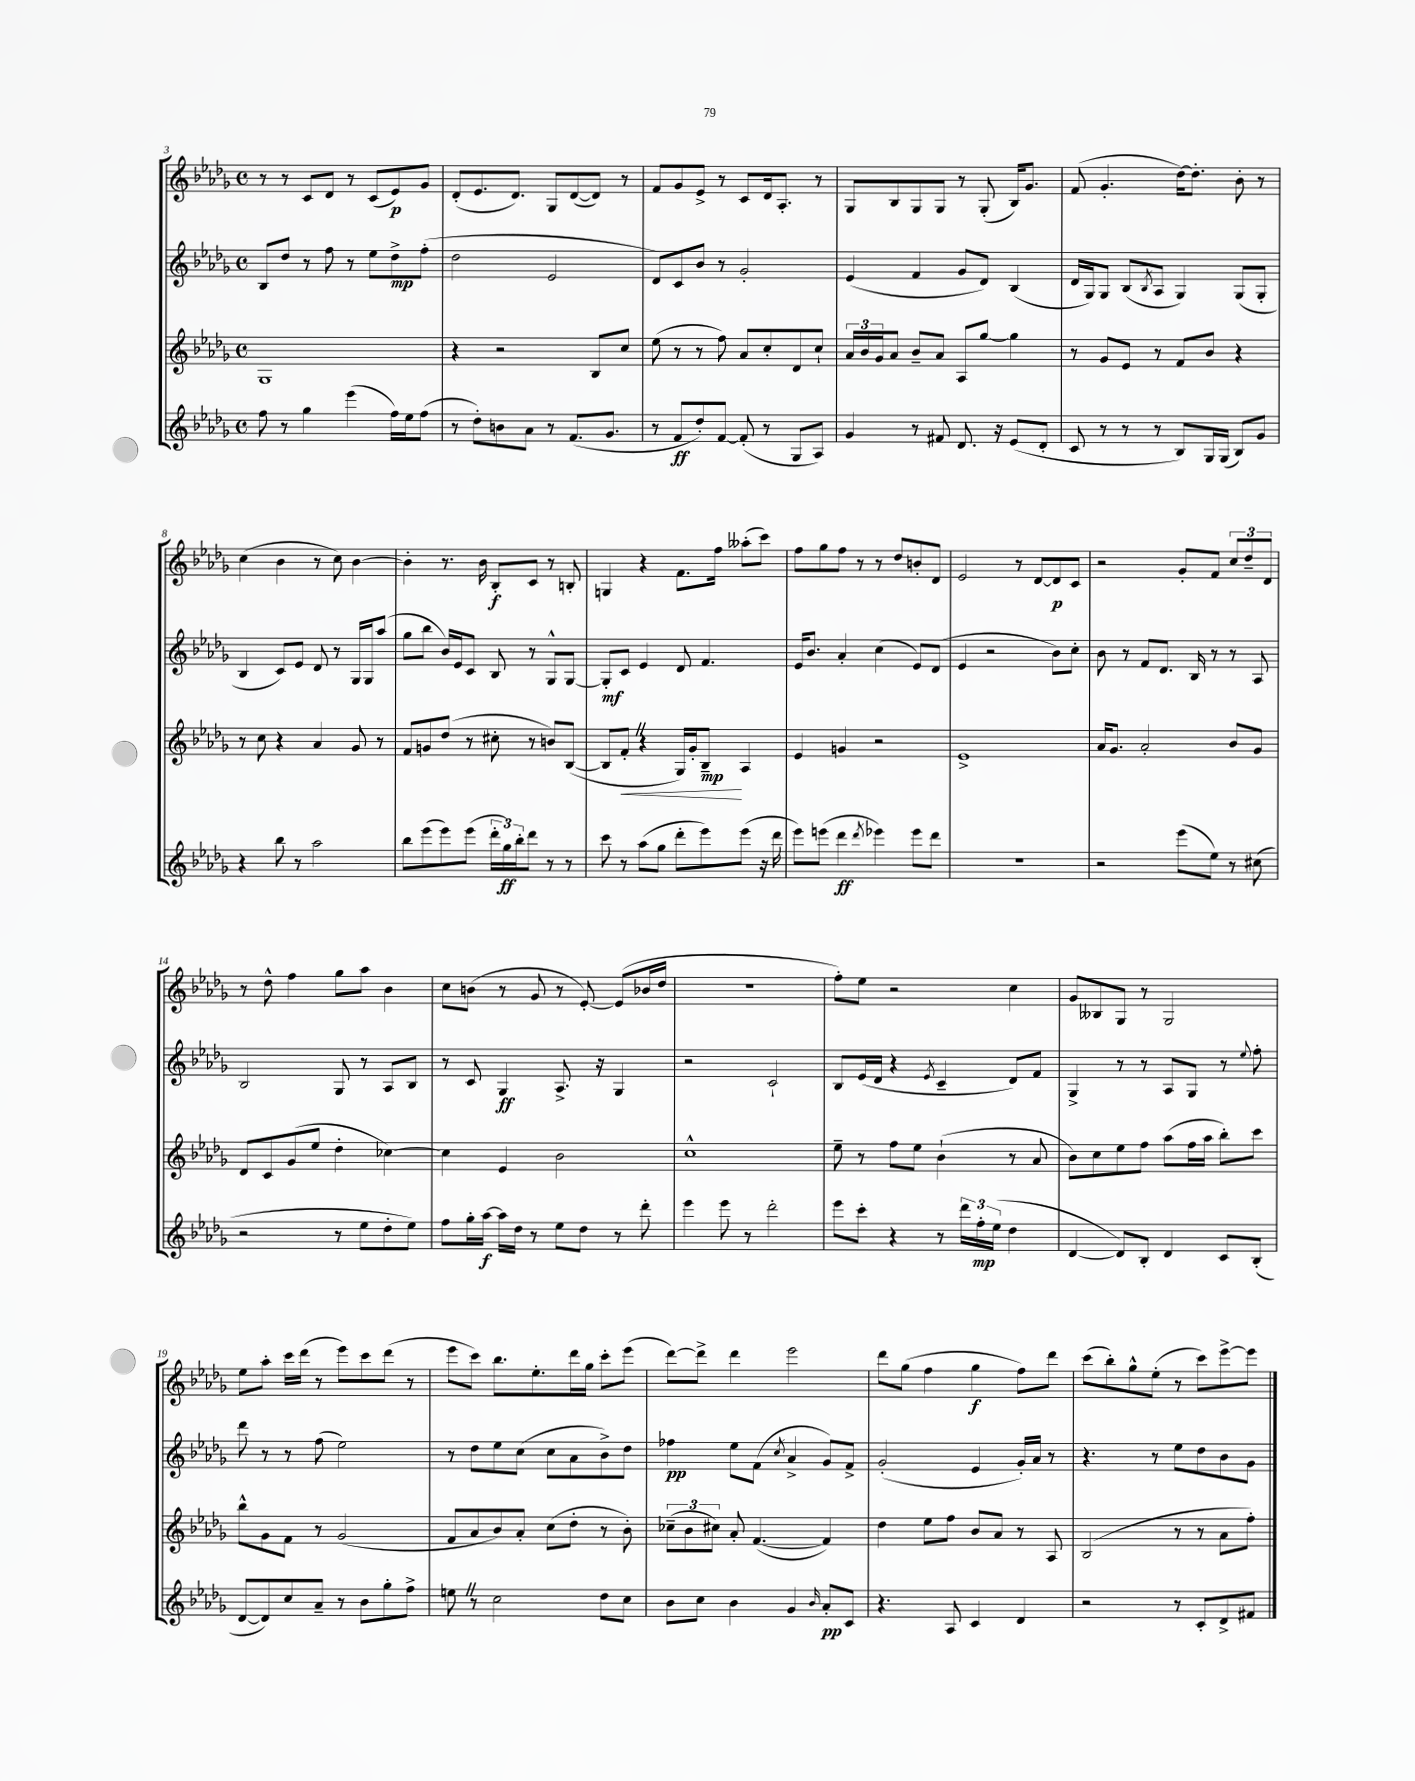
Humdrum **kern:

**kern	**dynam	**kern	**dynam	**kern	**dynam	**kern	**dynam
*part4	*part4	*part3	*part3	*part2	*part2	*part1	*part1
*staff4	*staff4	*staff3	*staff3	*staff2	*staff2	*staff1	*staff1
*clefG2	*	*clefG2	*	*clefG2	*	*clefG2	*
*k[b-e-a-d-g-]	*	*k[b-e-a-d-g-]	*	*k[b-e-a-d-g-]	*	*k[b-e-a-d-g-]	*
*M4/4	*	*M4/4	*	*M4/4	*	*M4/4	*
*met(c)	*	*met(c)	*	*met(c)	*	*met(c)	*
=3	=3	=3	=3	=3	=3	=3	=3
8ff\	.	1G-	.	8B-/L	.	8r	.
8r	.	.	.	8dd-/J	.	8r	.
4gg-\	.	.	.	8r	.	8c/L	.
.	.	.	.	8ff\	.	8d-/J	.
(4eee-\	.	.	.	8r	.	8r	.
.	.	.	.	8ee-\L	.	(8c/L	.
16ff\LL)	.	.	.	8dd-^\	mp	8e-/)	p
16ee-\J	.	.	.	.	.	.	.
(8ff\J	.	.	.	(8ff'\J	.	8g-/J	.
=4	=4	=4	=4	=4	=4	=4	=4
8r	.	4r	.	2dd-\	.	(8d-'/L	.
8dd-'\L)	.	.	.	.	.	8.e-/	.
8bn\	.	2r	.	.	.	.	.
.	.	.	.	.	.	8.d-/J)	.
8a-\J	.	.	.	.	.	.	.
8r	.	.	.	2e-/	.	8G-/L	.
(8.f/L	.	.	.	.	.	([8d-/	.
.	.	8B-/L	.	.	.	8d-/J])	.
8.g-/J	.	.	.	.	.	.	.
.	.	8cc/J	.	.	.	8r	.
=5	=5	=5	=5	=5	=5	=5	=5
8r	.	(8ee-\	.	8d-/L)	.	8f/L	.
8f/L	ff	8r	.	8c/	.	8g-/	.
8dd-'/)	.	8r	.	8b-/J	.	8e-^/J	.
[8f/J	.	8ff\)	.	8r	.	8r	.
(8f'/]	.	8a-/L	.	2g-'/	.	8c/L	.
8r	.	8cc'/	.	.	.	16d-/k	.
.	.	.	.	.	.	8.A-'/J	.
8G-/L	.	8d-/	.	.	.	.	.
8A-/J)	.	8cc`/J	.	.	.	8r	.
=6	=6	=6	=6	=6	=6	=6	=6
4g-/	.	24a-/LL	.	(4e-/	.	8G-/L	.
.	.	24b-/	.	.	.	.	.
.	.	24g-/J	.	.	.	.	.
.	.	8a-/J	.	.	.	8B-/	.
8r	.	8b-~/L	.	4f/	.	8G-/	.
8f#X/	.	8a-/J	.	.	.	8G-/J	.
8.d-/	.	8A-/L	.	8g-/L	.	8r	.
.	.	[8gg-/J	.	8d-/J)	.	(8G-'/	.
16r	.	.	.	.	.	.	.
(8e-/L	.	4gg-\]	.	(4B-/	.	16B-/KL)	.
.	.	.	.	.	.	8.g-/J	.
8d-'/J	.	.	.	.	.	.	.
=7	=7	=7	=7	=7	=7	=7	=7
8c/	.	8r	.	16d-/LL	.	(8f/	.
.	.	.	.	16G-/J)	.	.	.
8r	.	8g-/L	.	8G-/J	.	4.g-'/	.
8r	.	8e-/J	.	(8B-/L	.	.	.
.	.	.	.	8qB-/	.	.	.
8r	.	8r	.	8A-/J	.	.	.
8B-/L)	.	8f/L	.	4G-/)	.	[16dd-\KL)	.
.	.	.	.	.	.	8.dd-'\J]	.
16G-/L	.	8b-/J	.	.	.	.	.
(16G-/JJ	.	.	.	.	.	.	.
8B-/L)	.	4r	.	(8G-/L	.	8b-'\	.
8g-/J	.	.	.	8G-'/J	.	8r	.
!!LO:LB:g=z
=8	=8	=8	=8	=8	=8	=8	=8
4r	.	8r	.	4B-/	.	(4cc\	.
.	.	8cc\	.	.	.	.	.
8bb-\	.	4r	.	8c/L)	.	4b-\	.
8r	.	.	.	8e-/J	.	.	.
2aa-\	.	4a-/	.	8d-/	.	8r	.
.	.	.	.	8r	.	8cc\)	.
.	.	8g-/	.	16G-/LL	.	[4b-\	.
.	.	.	.	16G-/J	.	.	.
.	.	8r	.	(8aa-/J	.	.	.
=9	=9	=9	=9	=9	=9	=9	=9
8bb-\L	.	8f/L	.	8gg-\L	.	4b-'\]	.
(8eee-\	.	8gn/	.	8bb-\J	.	.	.
8eee-\)	.	(8dd-/J	.	16b-/LL)	.	8.r	.
.	.	.	.	16e-/J	.	.	.
(8eee-\J	.	8r	.	8c/J	.	.	.
.	.	.	.	.	.	16b-\	.
24ddd-'\LL	.	8cc#X'\	.	8B-/	.	8B-'/L	f
24gg-\)	ff	.	.	.	.	.	.
24bb-'\J	.	.	.	.	.	.	.
8ddd-\J	.	8r	.	8r	.	8c/J	.
8r	.	8bn/L)	.	8G-^^/L	.	8r	.
8r	.	([8B-/J	.	[8G-/J	.	8Bn'/	.
=10	=10	=10	=10	=10	=10	=10	=10
8ccc\	.	8B-/L]	.	8G-'/L]	mf	4Gn/	.
!	!	!	!LO:HP:b	!	!	!	!
8r	.	8f'Z/J	<	8c/J	.	.	.
(8aa-\L	.	4r	.	4e-/	.	4r	.
8gg-\J	.	.	.	.	.	.	.
8ddd-'\L	.	16G-/LL)	.	8d-/	.	8.f\L	.
.	.	16g-'/J	.	.	.	.	.
8eee-\)	.	8B-~/J	mp	4.f/	.	.	.
.	.	.	.	.	.	16ff\Jk	.
(8eee-\J	.	4A-/	[	.	.	(8aa--X'\L	.
16r	.	.	.	.	.	8ccc\J)	.
16ddd-\	.	.	.	.	.	.	.
=11	=11	=11	=11	=11	=11	=11	=11
8eee-\L)	.	4e-/	.	16e-/KL	.	8ff\L	.
.	.	.	.	8.b-/J	.	.	.
(8eeen\J	.	.	.	.	.	8gg-\	.
4ddd-\	ff	4gn/	.	4a-'/	.	8ff\J	.
.	.	.	.	.	.	8r	.
8qddd-/	.	.	.	.	.	.	.
4eee-X\)	.	2r	.	(4cc\	.	8r	.
.	.	.	.	.	.	8dd-/L	.
8eee-\L	.	.	.	8e-/L)	.	8bn'/	.
8ddd-\J	.	.	.	(8d-/J	.	8d-/J	.
=12	=12	=12	=12	=12	=12	=12	=12
1r	.	1e-^	.	4e-/	.	2e-/	.
.	.	.	.	2r	.	.	.
.	.	.	.	.	.	8r	.
.	.	.	.	.	.	[8d-/L	.
.	.	.	.	8b-\L)	.	8d-/]	p
.	.	.	.	8cc'\J	.	8c/J	.
=13	=13	=13	=13	=13	=13	=13	=13
2r	.	16a-/KL	.	8b-\	.	2r	.
.	.	8.g-/J	.	.	.	.	.
.	.	.	.	8r	.	.	.
.	.	2a-'/	.	8f/L	.	.	.
.	.	.	.	8.d-/J	.	.	.
(8eee-\L	.	.	.	.	.	8g-'/L	.
.	.	.	.	16B-/	.	.	.
8ee-\J)	.	.	.	8r	.	8f/J	.
8r	.	8b-/L	.	8r	.	12cc/L	.
.	.	.	.	.	.	12dd-~/	.
(8cc#X\	.	8g-/J	.	8A-/	.	.	.
.	.	.	.	.	.	12d-/J	.
!!LO:LB:g=z
=14	=14	=14	=14	=14	=14	=14	=14
2r	.	8d-/L	.	2B-/	.	8r	.
.	.	8c/	.	.	.	8dd-^^\	.
.	.	(8g-/	.	.	.	4ff\	.
.	.	8ee-/J	.	.	.	.	.
8r	.	4dd-'\	.	8G-/	.	8gg-\L	.
8ee-\L	.	.	.	8r	.	8aa-\J	.
8dd-'\	.	[4cc-X\)	.	8A-/L	.	4b-\	.
8ee-\J)	.	.	.	8B-/J	.	.	.
=15	=15	=15	=15	=15	=15	=15	=15
8ff\L	.	4cc-\]	.	8r	.	8cc\L	.
16gg-'\L	.	.	.	8c/	.	(8bn\J	.
[16aa-\JJ	f	.	.	.	.	.	.
16aa-\LL]	.	4e-/	.	4G-/	ff	8r	.
16dd-\JJ	.	.	.	.	.	.	.
8r	.	.	.	.	.	8g-/	.
8ee-\L	.	2b-\	.	8.A-^/	.	8r	.
8dd-\J	.	.	.	.	.	[8e-'/)	.
.	.	.	.	16r	.	.	.
8r	.	.	.	4G-/	.	(8e-/L]	.
8ddd-'\	.	.	.	.	.	16b-X/L	.
.	.	.	.	.	.	16dd-/JJ	.
=16	=16	=16	=16	=16	=16	=16	=16
4eee-\	.	1cc^^	.	2r	.	1r	.
8eee-\	.	.	.	.	.	.	.
8r	.	.	.	.	.	.	.
2ddd-'\	.	.	.	2c`/	.	.	.
=17	=17	=17	=17	=17	=17	=17	=17
8eee-\L	.	8ee-~\	.	8B-/L	.	8ff'\L)	.
8ccc'\J	.	8r	.	(16e-/L	.	8ee-\J	.
.	.	.	.	16d-/JJ	.	.	.
4r	.	8ff\L	.	4r	.	2r	.
.	.	8ee-\J	.	.	.	.	.
.	.	.	.	8qe-/	.	.	.
8r	.	(4b-`\	.	4c~/	.	.	.
24ddd-\LL	.	.	.	.	.	.	.
24ff'\	mp	.	.	.	.	.	.
(24ee-\JJ	.	.	.	.	.	.	.
4dd-\	.	8r	.	8d-/L)	.	4cc\	.
.	.	8a-/	.	8f/J	.	.	.
=18	=18	=18	=18	=18	=18	=18	=18
[4d-/	.	8b-\L)	.	4G-^/	.	8g-/L	.
.	.	8cc\	.	.	.	8B--X/	.
8d-/L])	.	8ee-\	.	8r	.	8G-/J	.
8B-'/J	.	8ff\J	.	8r	.	8r	.
4d-/	.	(8aa-\L	.	8A-/L	.	2G-/	.
.	.	16ff\L	.	8G-/J	.	.	.
.	.	16aa-\JJ	.	.	.	.	.
8c/L	.	8bb-'\L)	.	8r	.	.	.
.	.	.	.	8qqee-/	.	.	.
(8B-'/J	.	8ccc\J	.	8ff'\	.	.	.
!!LO:LB:g=z
=19	=19	=19	=19	=19	=19	=19	=19
[8d-/L	.	8bb-^^\L	.	8ddd-\	.	8ee-\L	.
8d-/])	.	8g-\	.	8r	.	8aa-'\J	.
8cc/	.	8f\J	.	8r	.	16ccc\LL	.
.	.	.	.	.	.	(16ddd-\JJ	.
8a-~/J	.	8r	.	(8ff\	.	8r	.
8r	.	(2g-/	.	2ee-\)	.	8eee-\L)	.
8b-\L	.	.	.	.	.	8ccc\	.
8gg-'\	.	.	.	.	.	(8ddd-\J	.
8ff^\J	.	.	.	.	.	8r	.
=20	=20	=20	=20	=20	=20	=20	=20
8eenZ\	.	8f/L	.	8r	.	8eee-\L	.
8r	.	8a-/	.	8dd-\L	.	8ccc\J)	.
2cc\	.	8b-/)	.	8ee-\	.	8.bb-\L	.
.	.	8a-'/J	.	(8cc\J	.	.	.
.	.	.	.	.	.	8.ee-'\	.
.	.	(8cc\L	.	8cc\L	.	.	.
.	.	8dd-'\J	.	8a-\	.	16ddd-\L	.
.	.	.	.	.	.	16gg-\JJ	.
8dd-\L	.	8r	.	8b-^\)	.	8ccc'\L	.
8cc\J	.	8b-'\)	.	8dd-\J	.	(8eee-\J	.
=21	=21	=21	=21	=21	=21	=21	=21
8b-\L	.	(12cc-X~\L	.	4ff-X\	pp	[8ddd-\L)	.
.	.	12b-\	.	.	.	.	.
8cc\J	.	.	.	.	.	8ddd-^\J]	.
.	.	12cc#X\J)	.	.	.	.	.
4b-\	.	8a-'/	.	8ee-\L	.	4ddd-\	.
.	.	([4.f/	.	(8f\J	.	.	.
.	.	.	.	8qcc/	.	.	.
4g-/	.	.	.	4a-^/	.	2eee-\	.
16qqb-/	.	.	.	.	.	.	.
8a-'/L	pp	4f/])	.	8g-/L)	.	.	.
8c/J	.	.	.	8f^/J	.	.	.
=22	=22	=22	=22	=22	=22	=22	=22
4.r	.	4dd-\	.	(2g-'/	.	8ddd-\L	.
.	.	.	.	.	.	(8gg-\J	.
.	.	8ee-\L	.	.	.	4ff\	.
8A-/	.	8ff\J	.	.	.	.	.
4c/	.	8b-/L	.	4e-/	.	4gg-\	f
.	.	8a-/J	.	.	.	.	.
4d-/	.	8r	.	16g-'/LL)	.	8ff\L)	.
.	.	.	.	16a-/JJ	.	.	.
.	.	8A-/	.	8r	.	8ddd-\J	.
=23	=23	=23	=23	=23	=23	=23	=23
2r	.	(2B-/	.	4.r	.	(8ccc\L	.
.	.	.	.	.	.	8bb-'\)	.
.	.	.	.	.	.	8gg-^^\	.
.	.	.	.	8r	.	(8ee-'\J	.
8r	.	8r	.	8ee-\L	.	8r	.
8c'/L	.	8r	.	8dd-\	.	8ccc\L)	.
8d-^/	.	8a-\L	.	8b-\	.	[8eee-^\	.
8f#X/J	.	8ff'\J)	.	8g-\J	.	8eee-\J]	.
==	==	==	==	==	==	==	==
*-	*-	*-	*-	*-	*-	*-	*-
